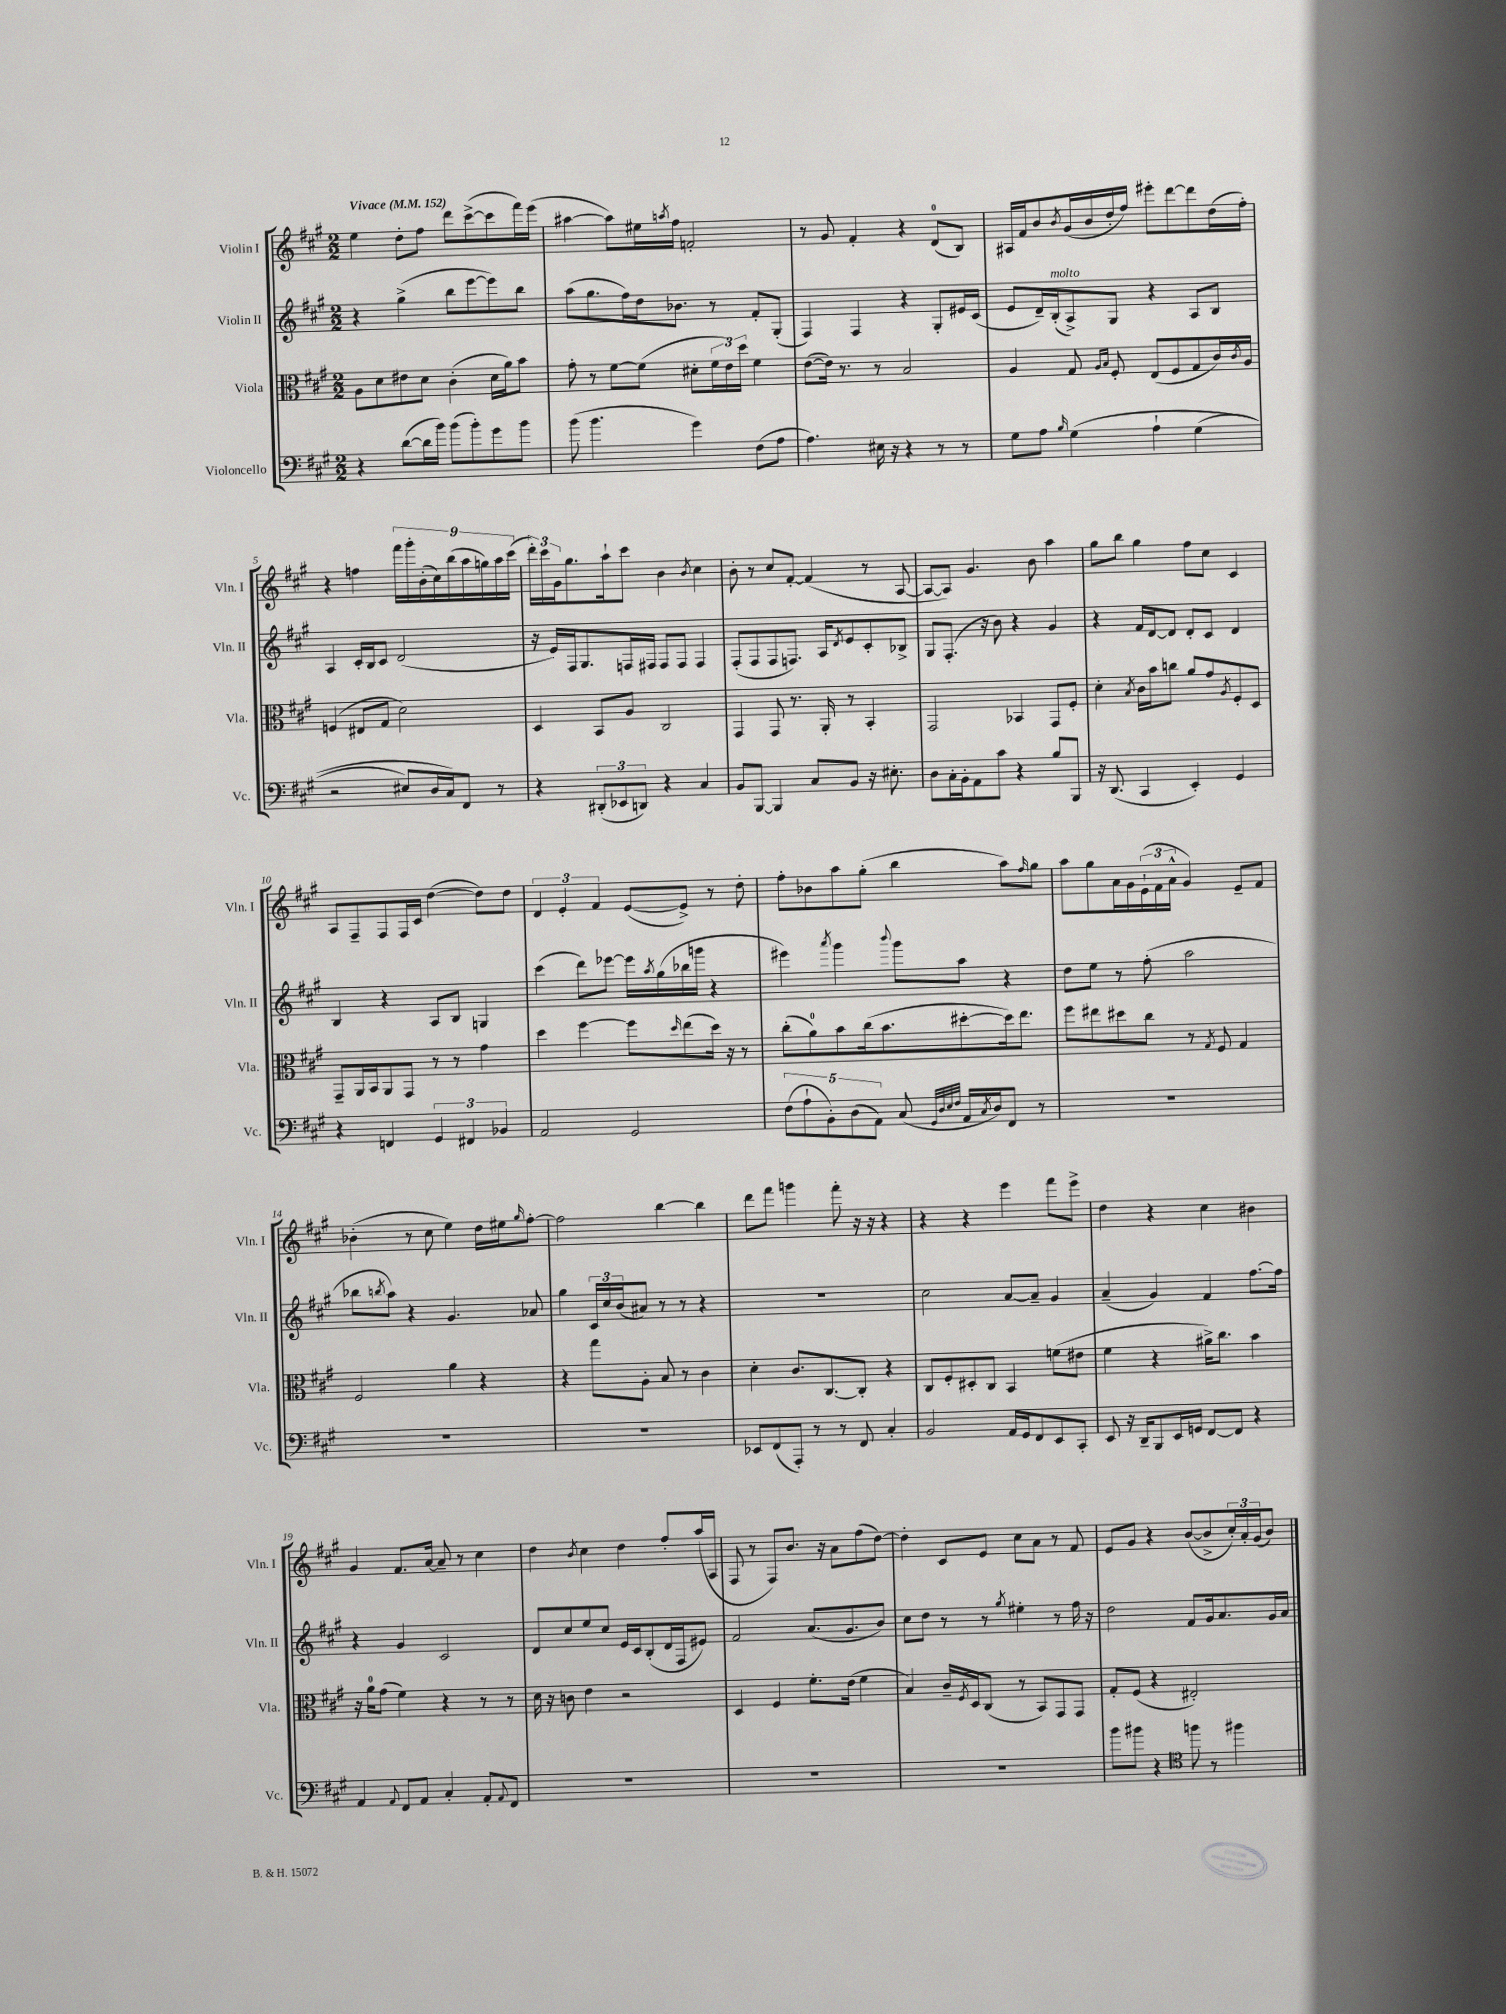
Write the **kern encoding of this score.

**kern	**kern	**kern	**kern
*staff4	*staff3	*staff2	*staff1
*clefF4	*clefC3	*clefG2	*clefG2
*k[f#c#g#]	*k[f#c#g#]	*k[f#c#g#]	*k[f#c#g#]
*M2/2	*M2/2	*M2/2	*M2/2
*MM152	*MM152	*MM152	*MM152
4r	8A	4r	4ee
.	8d	.	.
([8d	8e#	(4gg#^	8dd'
16d]	8d	.	8ff#
16b)	.	.	.
(8b	(4c#'	8bb	8ddd
8b')	.	[8eee	([8ccc#^
8g#	16d	8eee])	8ccc#]
.	16a)	.	.
8b	8b	8bb	16fff#)
.	.	.	(16eee
=	=	=	=
(8b	8g#'	(8aa	[4aa#
4.b	8r	8.gg#	.
.	[8f#	.	8aa#])
.	.	16ff#)	.
.	(8f#]	16dd	16ee#
.	.	.	8qaa
.	.	8.b-	16ff#
4g#)	8d#'	.	2f'
.	24f#	8r	.
.	24e)	.	.
.	24dd	.	.
(8F#	4f#	8f#'	.
8A	.	(8G#'	.
=	=	=	=
4.A)	([8e	4F#)	8r
.	16e])	.	8g#
.	8.r	.	.
.	.	4F#	4f#'
16E#	8r	.	.
16r	.	.	.
4r	2B	4r	4r
8r	.	8G#'	(8d
8r	.	16e#	8B)
.	.	(16c#	.
=	=	=	=
8G#	4A	8e	16A#
.	.	.	16f#
8A	.	16d~)	8b
.	.	(16B'	.
16qqB	.	.	8qb
&(4G#	8G#	8A^)	(16g#
.	.	.	16b
.	16qqA	.	.
.	16qqB	.	.
.	8F#'	8G#	16dd'
.	.	.	16ff#)
4A`	(8E	4r	8eee#'
.	8F#	.	[8ddd
(4G#	8G#	8A	8ddd]
.	16c#)	8B	(16dd
.	8qc#	.	.
.	16A	.	16ff#')
=	=	=	=
2r	(4F	4A	4r
.	8E#	16c#'	4ff
.	.	16B	.
.	8G#	8c#	.
8E#)	2d)	(2d	18fff#
.	.	.	18ggg#'
.	.	.	(18b'
16D	.	.	.
.	.	.	18cc#)
16C#&)	.	.	.
.	.	.	(18bb
8FF#	.	.	.
.	.	.	18aa
.	.	.	18gg)
8r	.	.	.
.	.	.	18aa
.	.	.	(18ccc#
=	=	=	=
4r	4D	16r	24ddd')
.	.	.	24ccc#
.	.	16e)	.
.	.	.	24g#
.	.	16F#	8.gg#
.	.	8.G#	.
(12DD#'	8BB	.	.
.	.	.	16aa`
12EE-	.	.	.
.	8A	16F	8ccc#
12DD)	.	.	.
.	.	16F#	.
4r	2C#	8F#	4b
.	.	8F#	.
.	.	.	8qb
4C#	.	4F#	4cc#
=	=	=	=
8BB	4GG#	(8F#'	8b'
[8BBB	.	8F#	8r
4BBB]	8GG#	8F#	8cc#
.	8.r	8.F)	[8f#'
8C#	.	.	(4f#]
.	16AA'	16A	.
.	.	8qd	.
8BB	8r	8e	.
16r	4BB'	8c#'	8r
8.E#'	.	.	.
.	.	8B-^	[8A
=	=	=	=
8D	2GG#	8G#	8A_
16C#'	.	(8.F#'	8A])
16BB'	.	.	.
8AA	.	.	4.g#
.	.	16r	.
8c#	.	8b)	.
4r	4BB-	4r	.
.	.	.	8b
8B	8GG#	4g#	4aa
8BBB	8F#'	.	.
=	=	=	=
16r	4d'	4r	8gg#
(8.DD	.	.	.
.	.	.	8bb
.	8qB	.	.
4CC#	16c#	16f#	4gg#
.	16b	[16d	.
.	8cc	8d]	.
4EE')	8a	8d'	8ff#
.	8g#	8c#	8cc#
.	8qA	.	.
4GG#	8F#'	4d	4c#
.	8D	.	.
=	=	=	=
4r	8GG#~	4B	8A
.	16AA	.	8F#~
.	16BB	.	.
4FF	8AA	4r	8F#
.	8GG#	.	16F#
.	.	.	16c#
6GG#	8r	8A	([4dd
.	8r	8B	.
6FF#	.	.	.
.	4g#	4G	8dd])
6BB-	.	.	.
.	.	.	8dd
=	=	=	=
2AA	4dd	(4ccc#	6d
.	.	.	6e'
.	[4ff#	8ddd)	.
.	.	.	6f#
.	.	[8eee-	.
2GG#	8ff#]	16eee-]	([8e
.	.	8qaa	.
.	.	(16gg#	.
.	16qqdd	.	.
.	(8ee	16bb-	8e^])
.	.	16ggg	.
.	16dd)	4r	8r
.	16r	.	.
.	8r	.	8dd'
=	=	=	=
(10F#	(8cc#'	4eee#)	8ff#'
10A`	.	.	.
.	8a)	.	8b-
10BB')	.	.	.
.	.	8qaaa	.
.	8b	4ggg#	8aa
(10D	.	.	.
.	(16cc#	.	(8gg#'
10AA)	.	.	.
.	8.b	.	.
.	.	8qqbbb	.
(8C#	.	8ggg#	4bb
32qqGG#	.	.	.
32qqD	.	.	.
32qqE	.	.	.
32qqF#	.	.	.
16AA	[8dd#'	8aa	.
8qC#	.	.	.
16D)	.	.	.
8FF#	16dd#])	4r	8aa)
.	8.ee	.	.
.	.	.	16qqff#
8r	.	.	8gg#
=	=	=	=
1r	8ff#	8dd	8aa
.	8ee#	8ee	8gg#
.	8dd#	8r	16a
.	.	.	16g#
.	8cc#	(8ff#'	(24e`
.	.	.	24f#
.	.	.	24a^^
.	8r	2aa	4g#)
.	8qG#	.	.
.	8F#	.	.
.	4G#	.	8e~
.	.	.	8f#
=	=	=	=
1r	2F#	8bb-	(4b-'
.	.	8qbb	.
.	.	8aa)	.
.	.	4r	8r
.	.	.	8cc#
.	4a	4.g#	4ee)
.	4r	.	16dd
.	.	.	16ee#
.	.	.	16qqgg#
.	.	8a-	[8ff#'
=	=	=	=
1r	4r	4gg#	2ff#]
.	8gg#	24c#	.
.	.	24cc#	.
.	.	(24b	.
.	8A'	8a#)	.
.	8B	8r	[4bb
.	8r	8r	.
.	4c#	4r	4bb]
=	=	=	=
8EE-	4d'	1r	8ddd
(8FF#	.	.	8fff#
8AAA')	8.c#	.	4ggg
8r	.	.	.
.	[8.C#	.	.
8r	.	.	8fff#'
8FF#	8C#']	.	16r
.	.	.	16r
4C#'	4r	.	4r
=	=	=	=
2BB	8C#	2cc#	4r
.	8F#'	.	.
.	8D#'	.	4r
.	8C#	.	.
16AA	4BB	[8a	4eee
16GG#	.	.	.
8FF#	.	8a~]	.
8EE	(8f	4g#	8fff#
8CC#'	8e#	.	8eee^
=	=	=	=
8EE	4f#	(4a~	4dd
16r	.	.	.
16DD~	.	.	.
8BBB	4r	4g#)	4r
16EE	.	.	.
16GG	.	.	.
[8FF#	16a#^)	4f#	4cc#
.	8.cc#	.	.
8FF#]	.	.	.
4r	4b	[8.ff#	4b#
.	.	16ff#]	.
=	=	=	=
4AA	16r	4r	4g#
.	16a	.	.
.	(8g#	.	.
8qqAA	.	.	.
8FF#	4f#)	4g#	8.f#
8AA	.	.	.
.	.	.	[16a
4C#'	4r	2c#	8a~]
.	.	.	8r
8AA'	8r	.	4cc#
8qqAA	.	.	.
8FF#	8r	.	.
=	=	=	=
1r	16d	8d	4dd
.	16r	.	.
.	8c	8cc#	.
.	.	.	8qb
.	4e	8ee	4cc#
.	.	8cc#	.
.	2r	16e	4dd
.	.	16c#	.
.	.	(8B'	.
.	.	16d	8ff#'
.	.	16F#	.
.	.	8e#)	(16aa
.	.	.	16A
=	=	=	=
1r	4D	2f#	8F#
.	.	.	8r
.	4F#	.	8F#)
.	.	.	8.b
.	8.f#'	(8.a	.
.	.	.	16r
.	.	.	8a
.	(16e	8.g#	.
.	4f#	.	(8ff#
.	.	8b)	[8dd)
=	=	=	=
1r	4B)	8cc#	4dd']
.	.	8dd	.
.	16c#~	8r	8c#
.	8qF#	.	.
.	16D	.	.
.	(8C#	8r	8e
.	.	8qgg#	.
.	8r	4ee#'	8cc#
.	8BB)	.	8a
.	8GG#	8r	8r
.	8GG#	16ff#	8f#
.	.	16r	.
=	=	=	=
8b	8G#'	2dd	8e
8b#	(8F#	.	8g#
4r	4r	.	4r
*clefC4	*	*	*
8ff	2E#')	8f#	([8b
8r	.	16g#	8b^]
.	.	8.a	.
4ff#	.	.	24cc#')
.	.	.	24a'
.	.	.	(24g#
.	.	16g#	8b)
.	.	16a	.
==	==	==	==
*-	*-	*-	*-
